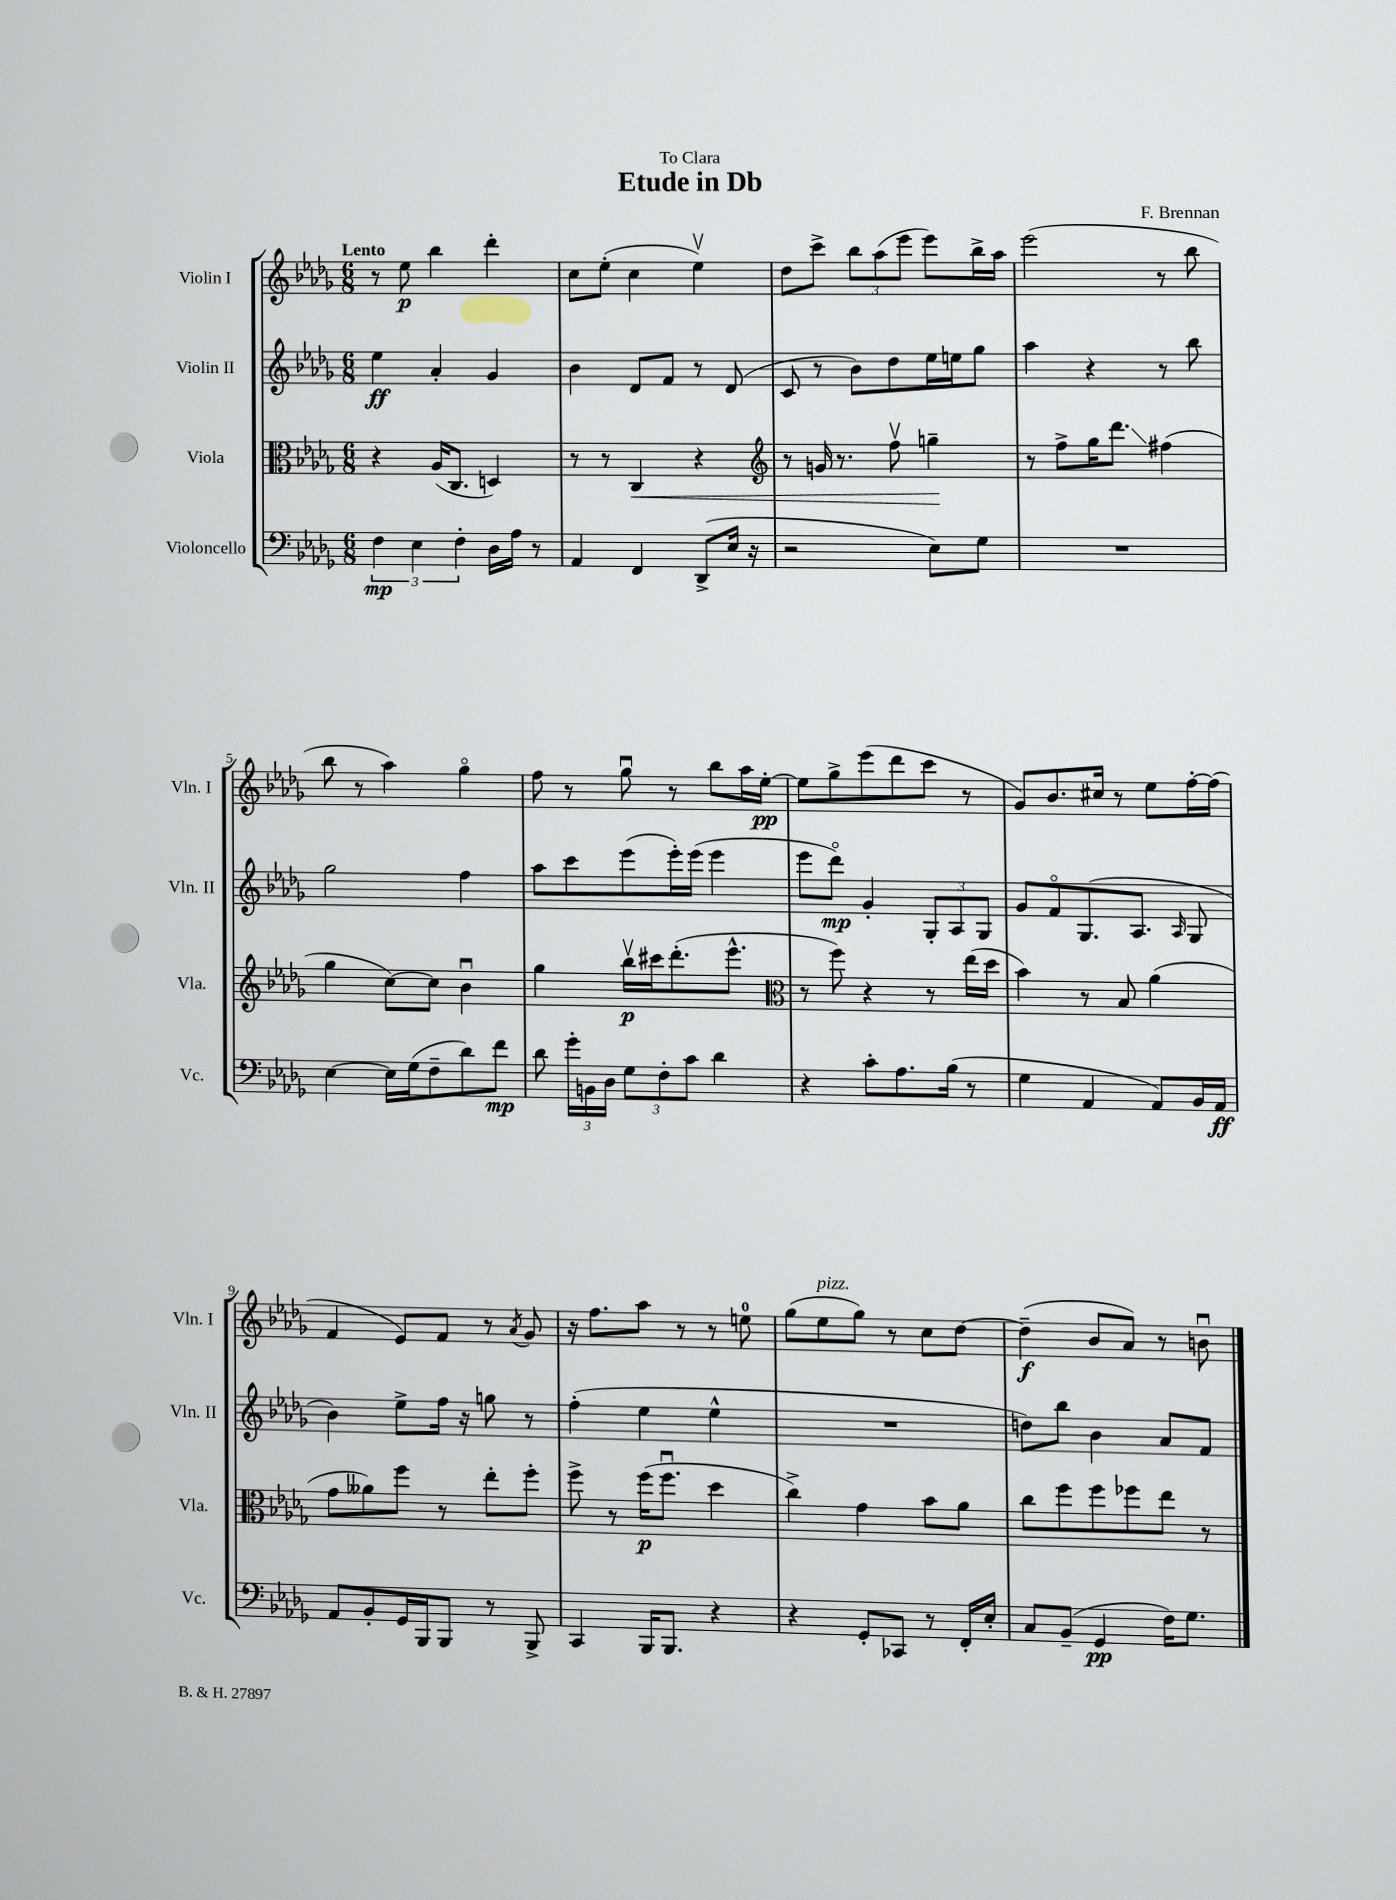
\header { title = "Etude in Db" composer = "F. Brennan" dedication = "To Clara" }
<<
\new StaffGroup <<
\new Staff = "s0" \with { instrumentName = "Violin I" shortInstrumentName = "Vln. I" } {
    \clef treble \key des \major \numericTimeSignature \time 6/8 \tempo "Lento"
    \autoBeamOff r8 ees''8\p bes''4 des'''4-. |
    c''8[ ees''8]-.( c''4 ees''4\upbow) |
    des''8[ c'''8]-> \tuplet 3/2 { bes''8[ aes''8( ees'''8] } ees'''8[) bes''16-> aes''16] |
    ees'''2( r8 bes''8 |
    bes''8 r8 aes''4) ges''4\flageolet |
    f''8 r8 ges''8\downbow r8 bes''8[ aes''16 ees''16]~-.\pp |
    ees''8[ ges''8-> ees'''8( des'''8 c'''8] r8 |
    ges'8[) bes'8. cis''16] r8 ees''8[ f''16~-. f''16]( |
    f'4 ees'8[) f'8] r8 \acciaccatura { aes'8 } ges'8 |
    r16 f''8.[ aes''8] r8 r8 e''8-0 |
    ges''8[( ees''8^\markup { \italic "pizz." } ges''8]) r8 c''8[ des''8]~ |
    des''4--\f( bes'8[ aes'8]) r8 b'8\downbow \bar "|." |
}
\new Staff = "s1" \with { instrumentName = "Violin II" shortInstrumentName = "Vln. II" } {
    \clef treble \key des \major \numericTimeSignature \time 6/8
    \autoBeamOff ees''4\ff aes'4-. ges'4 |
    bes'4 des'8[ f'8] r8 des'8( |
    c'8 r8 bes'8[) des''8 ees''16 e''16 ges''8] |
    aes''4 r4 r8 bes''8 |
    ges''2 f''4 |
    aes''8[ c'''8 ees'''8( ees'''16-.) ees'''16]( ees'''4 |
    ees'''8[ des'''8]\flageolet\mp) ges'4-. \tuplet 3/2 { ges8[-. aes8 ges8] } |
    ges'8[ f'8\flageolet ges8.( aes8.] \grace { aes16 } ges8 |
    bes'4) ees''8[-> f''16] r16 g''8 r8 |
    f''4-.( ees''4 ees''4-^ |
    R2. |
    d''8[) bes''8] bes'4 aes'8[ f'8] \bar "|." |
}
\new Staff = "s2" \with { instrumentName = "Viola" shortInstrumentName = "Vla." } {
    \clef alto \key des \major \numericTimeSignature \time 6/8
    \autoBeamOff r4 aes16[( c8.] d4) |
    r8 r8 c4\< r4 |
    \clef treble r8 g'16 r8. f''8\upbow g''4--\! |
    r8 f''8[-> ges''16 des'''8.]\glissando fis''4( |
    ges''4 c''8[~) c''8] bes'4\downbow |
    ges''4 bes''16[\upbow\p cis'''16 des'''8.-.( ees'''8.]-^ |
    \clef alto r8 f''8) r4 r8 ees''16[( des''16] |
    bes'4) r8 bes8 aes'4( |
    ges'8[ aeses'8) f''8] r8 ees''8[-. f''8]-. |
    f''8-> r8 f''16[\p( f''8.]\downbow des''4 |
    c''4->) ges'4 bes'8[ aes'8] |
    c''8[ f''8 f''8 fes''8 ees''8] r8 \bar "|." |
}
\new Staff = "s3" \with { instrumentName = "Violoncello" shortInstrumentName = "Vc." } {
    \clef bass \key des \major \numericTimeSignature \time 6/8
    \autoBeamOff \tuplet 3/2 { f4\mp ees4 f4-. } des16[ aes16] r8 |
    aes,4 f,4 des,8[->( ees16] r16 |
    r2 ees8[) ges8] |
    R2. |
    ees4~ ees16[ ges16( f8-- des'8) f'8]\mp |
    des'8 \tuplet 3/2 { ges'16[-. b,16 des16] } \tuplet 3/2 { ges8[ f8-. c'8] } des'4 |
    r4 c'8[-. aes8. bes16]( r8 |
    ges4 aes,4 aes,8[) bes,16 aes,16]\ff |
    aes,8[ bes,8-. ges,16 bes,,16 bes,,8] r8 bes,,8-> |
    c,4 bes,,16[ bes,,8.] r4 |
    r4 ges,8[-. ces,8] r8 f,16[-. ees16]-. |
    c8[ bes,8]--( ges,4\pp f16[) ges8.] \bar "|." |
}
>>
>>
